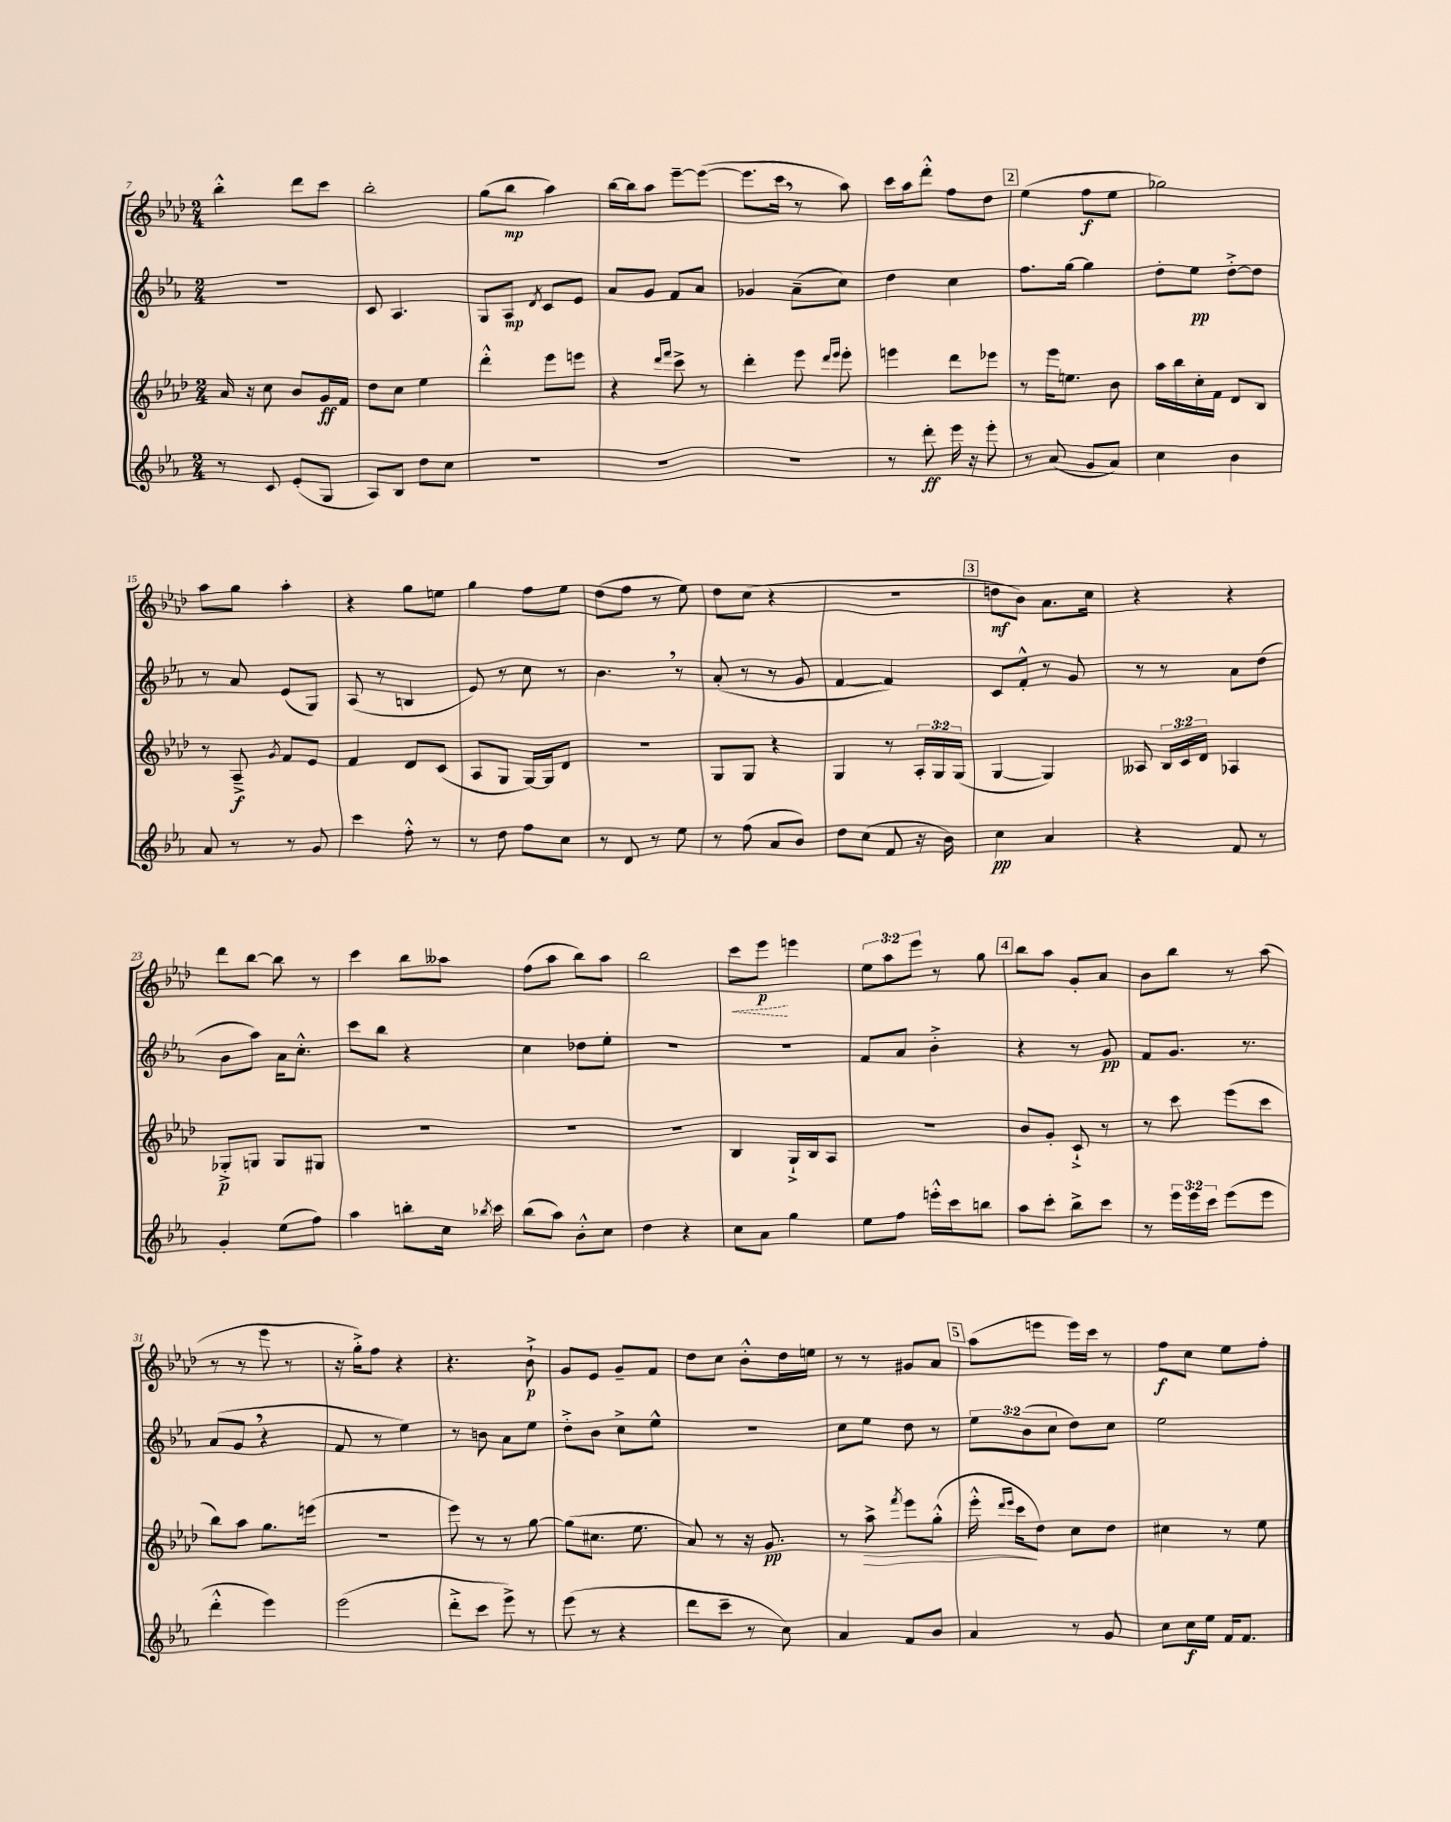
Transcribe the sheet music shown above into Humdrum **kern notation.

**kern	**dynam	**kern	**dynam	**kern	**dynam	**kern	**dynam
*part4	*part4	*part3	*part3	*part2	*part2	*part1	*part1
*staff4	*staff4	*staff3	*staff3	*staff2	*staff2	*staff1	*staff1
*clefG2	*	*clefG2	*	*clefG2	*	*clefG2	*
*k[b-e-a-]	*	*k[b-e-a-d-]	*	*k[b-e-a-]	*	*k[b-e-a-d-]	*
*M2/4	*	*M2/4	*	*M2/4	*	*M2/4	*
=7	=7	=7	=7	=7	=7	=7	=7
8r	.	16a-/	.	2r	.	4bb-'^^\	.
.	.	16r	.	.	.	.	.
8c/	.	8cc\	.	.	.	.	.
(8e-'/L	.	8b-/L	.	.	.	8ddd-\L	.
8G/J	.	16g/L	ff	.	.	8ccc\J	.
.	.	16f/JJ	.	.	.	.	.
=8	=8	=8	=8	=8	=8	=8	=8
8A-/L)	.	8dd-\L	.	8c/	.	2bb-'\	.
8B-/J	.	8cc\J	.	4.A-/	.	.	.
8dd\L	.	4ee-\	.	.	.	.	.
8cc\J	.	.	.	.	.	.	.
=9	=9	=9	=9	=9	=9	=9	=9
2r	.	4ddd-'^^\	.	8G/L	.	(8gg\L	.
.	.	.	.	8A-/J	mp	8bb-\J	mp
.	.	.	.	8qd/	.	.	.
.	.	8eee-\L	.	8c/L	.	4aa-\)	.
.	.	8eeen\J	.	8e-/J	.	.	.
=10	=10	=10	=10	=10	=10	=10	=10
2r	.	4r	.	8a-/L	.	[16bb-\LL	.
.	.	.	.	.	.	16bb-\J]	.
.	.	.	.	8g/J	.	8aa-\J	.
.	.	16qqddd-/LL	.	.	.	.	.
.	.	16qqfff/JJ	.	.	.	.	.
.	.	8ccc^\	.	8f/L	.	[8eee-~\L	.
.	.	8r	.	8a-/J	.	(8eee-\J_	.
=11	=11	=11	=11	=11	=11	=11	=11
2r	.	4ddd-'\	.	4g-X/	.	8.eee-\L]	.
.	.	.	.	.	.	16ccc,\Jk	.
.	.	8eee-\	.	(8a-~\L	.	8r	.
.	.	16qqddd-/LL	.	.	.	.	.
.	.	16qqeee-/JJ	.	.	.	.	.
.	.	8eee-'\	.	8cc\J)	.	8aa-\)	.
=12	=12	=12	=12	=12	=12	=12	=12
8r	.	4eeen\	.	4dd\	.	16ccc\LL	.
.	.	.	.	.	.	16aa-\J	.
8ddd'\	ff	.	.	.	.	8ddd-'^^\J	.
16eee-\	.	8ddd-\L	.	4cc\	.	8ff\L	.
16r	.	.	.	.	.	.	.
8eee-'\	.	8eee-X\J	.	.	.	8dd-\J	.
!!LO:REH:place=s1:t=2
=13	=13	=13	=13	=13	=13	=13	=13
8r	.	8r	.	8.ff\L	.	(4ee-\	.
(8a-/	.	16eee-\KL	.	.	.	.	.
.	.	8.een\J	.	[16gg\Jk	.	.	.
8g/L	.	.	.	4gg\]	.	8ff\L	f
8a-/J)	.	8b-\	.	.	.	8ee-\J	.
=14	=14	=14	=14	=14	=14	=14	=14
4cc\	.	16aa-\LL	.	8dd'\L	.	2gg-X\)	.
.	.	16bb-\	.	.	.	.	.
.	.	16cc'\	.	8ee-\J	pp	.	.
.	.	16f\JJ	.	.	.	.	.
4b-\	.	8d-/L	.	[8dd'^\L	.	.	.
.	.	8B-/J	.	8dd\J]	.	.	.
!!LO:LB:g=z
=15	=15	=15	=15	=15	=15	=15	=15
8a-/	.	8r	.	8r	.	8aa-\L	.
8r	.	8A-~^/	f	8a-/	.	8gg\J	.
.	.	8qg/	.	.	.	.	.
8r	.	8f/L	.	(8e-/L	.	4aa-'\	.
8g/	.	8e-/J	.	8G/J)	.	.	.
=16	=16	=16	=16	=16	=16	=16	=16
4ccc\	.	4f/	.	(8A-/	.	4r	.
.	.	.	.	8r	.	.	.
8ff'^^\	.	8d-/L	.	4Bn/	.	8gg\L	.
8r	.	(8c/J	.	.	.	8een\J	.
=17	=17	=17	=17	=17	=17	=17	=17
8r	.	8A-/L	.	8e-/)	.	4gg\	.
8dd\	.	8G/J	.	8r	.	.	.
8ff\L	.	[16G/LL)	.	8cc\	.	8ff\L	.
.	.	16G/J]	.	.	.	.	.
8cc\J	.	8d-/J	.	8r	.	8ee-\J	.
=18	=18	=18	=18	=18	=18	=18	=18
8r	.	2r	.	4.b-,\	.	(8dd-\L	.
8d/	.	.	.	.	.	8ff\J	.
8r	.	.	.	.	.	8r	.
8ee-\	.	.	.	8r	.	8ee-\)	.
=19	=19	=19	=19	=19	=19	=19	=19
8r	.	8G/L	.	(8a-'/	.	8dd-\L	.
(8ff\	.	8G/J	.	8r	.	(8cc\J	.
8a-/L	.	4r	.	8r	.	4r	.
8b-/J)	.	.	.	8g/	.	.	.
=20	=20	=20	=20	=20	=20	=20	=20
8dd\L	.	4G/	.	[4f/	.	2r	.
(8cc\J	.	.	.	.	.	.	.
8f/	.	8r	.	4f/])	.	.	.
16r	.	24A-'/LL	.	.	.	.	.
.	.	24G/	.	.	.	.	.
16b-\)	.	.	.	.	.	.	.
.	.	(24G/JJ	.	.	.	.	.
!!LO:REH:place=s1:t=3
=21	=21	=21	=21	=21	=21	=21	=21
4cc\	pp	[4G/	.	8c/L	.	8ddn\L	mf
.	.	.	.	8f'^^/J	.	8b-\J)	.
4a-/	.	4G/])	.	8r	.	8.a-\L	.
.	.	.	.	8g/	.	.	.
.	.	.	.	.	.	16cc\Jk	.
=22	=22	=22	=22	=22	=22	=22	=22
4r	.	8A--X/	.	8r	.	4r	.
.	.	24B-/LL	.	8r	.	.	.
.	.	24c/	.	.	.	.	.
.	.	24d-/JJ	.	.	.	.	.
8f/	.	4A-X/	.	8a-\L	.	4r	.
8r	.	.	.	(8dd\J	.	.	.
!!LO:LB:g=z
=23	=23	=23	=23	=23	=23	=23	=23
4g'/	.	8G-X'^/L	p	8b-\L	.	8ddd-\L	.
.	.	8Gn/J	.	8aa-\J)	.	[8bb-\J	.
(8ee-\L	.	8G/L	.	16a-\KL	.	8bb-\]	.
.	.	.	.	8.cc'^^\J	.	.	.
8ff\J)	.	8G#X/J	.	.	.	8r	.
=24	=24	=24	=24	=24	=24	=24	=24
4aa-\	.	2r	.	8ccc\L	.	4ccc\	.
.	.	.	.	8bb-\J	.	.	.
8bbn'\L	.	.	.	4r	.	8bb-\L	.
16cc\Jk	.	.	.	.	.	8aa--X\J	.
8qbb-X/	.	.	.	.	.	.	.
16ccc\	.	.	.	.	.	.	.
=25	=25	=25	=25	=25	=25	=25	=25
(8bb-\L	.	2r	.	4cc\	.	(8ff\L	.
8aa-\J)	.	.	.	.	.	8aa-\J	.
8b-'^^\L	.	.	.	8dd-X\L	.	8bb-\L)	.
8cc\J	.	.	.	8ee-'\J	.	8aa-\J	.
=26	=26	=26	=26	=26	=26	=26	=26
4dd\	.	2r	.	2r	.	2bb-\	.
4r	.	.	.	.	.	.	.
=27	=27	=27	=27	=27	=27	=27	=27
!	!	!	!	!	!	!	!LO:HP:b
8cc\L	.	4B-/	.	2r	.	8ccc\L	<
8a-\J	.	.	.	.	.	8eee-\J	p
4gg\	.	16G`^/LL	.	.	.	4eeen\	[
.	.	16B-/J	.	.	.	.	.
.	.	8A-/J	.	.	.	.	.
=28	=28	=28	=28	=28	=28	=28	=28
8ee-\L	.	2r	.	8f/L	.	12ee-\L	.
.	.	.	.	.	.	12aa-\	.
8ff\J	.	.	.	8a-/J	.	.	.
.	.	.	.	.	.	12eee-\J	.
16eeen'^^\LL	.	.	.	4b-'^\	.	8r	.
16ccc\J	.	.	.	.	.	.	.
8bbn\J	.	.	.	.	.	8gg\	.
!!LO:REH:place=s1:t=4
=29	=29	=29	=29	=29	=29	=29	=29
8aa-\L	.	8b-/L	.	4r	.	8bb-\L	.
8ccc'\J	.	8g'/J	.	.	.	8aa-\J	.
8bb-^\L	.	8c`^/	.	8r	.	8g'/L	.
8ccc\J	.	8r	.	8g/	pp	8a-/J	.
=30	=30	=30	=30	=30	=30	=30	=30
8r	.	8r	.	8f/L	.	8b-\L	.
24eee-\LL	.	8ccc\	.	8.g/J	.	8bb-\J	.
24eee-\	.	.	.	.	.	.	.
24ccc\JJ	.	.	.	.	.	.	.
(8eee-\L	.	(8eee-\L	.	.	.	8r	.
.	.	.	.	8.r	.	.	.
8eee-\J	.	8ccc\J	.	.	.	(8aa-\	.
!!LO:LB:g=z
=31	=31	=31	=31	=31	=31	=31	=31
4ddd'^^\	.	8bb-\L)	.	(8a-/L	.	8r	.
.	.	8aa-\J	.	8g,/J	.	8r	.
4eee-\)	.	8.gg\L	.	4r	.	8eee-\	.
.	.	.	.	.	.	8r	.
.	.	(16eeen\Jk	.	.	.	.	.
=32	=32	=32	=32	=32	=32	=32	=32
(2eee-\	.	2r	.	8f/	.	16r	.
.	.	.	.	.	.	16gg'^\KL)	.
.	.	.	.	8r	.	8ff\J	.
.	.	.	.	4ee-\)	.	4r	.
=33	=33	=33	=33	=33	=33	=33	=33
8ddd'^\L	.	8eee-\)	.	8r	.	4.r	.
8ccc\J	.	8r	.	8bn\	.	.	.
8eee-^\)	.	8r	.	8a-\L	.	.	.
8r	.	[8gg\	.	8ee-\J	.	8b-`^\	p
=34	=34	=34	=34	=34	=34	=34	=34
(8eee-\	.	(8gg\L]	.	8dd'^\L	.	8g/L	.
8r	.	8.cc#X\J	.	8b-\J	.	8e-/J	.
4r	.	.	.	8cc^\L	.	8g~/L	.
.	.	8.ee-\	.	.	.	.	.
.	.	.	.	8ee-^^\J	.	8f/J	.
=35	=35	=35	=35	=35	=35	=35	=35
8ddd\L	.	8a-/)	.	2r	.	8dd-\L	.
8ccc~\J	.	8r	.	.	.	8cc\J	.
8r	.	16r	.	.	.	8b-'^^\L	.
.	.	8.g/	pp	.	.	.	.
8cc\)	.	.	.	.	.	16dd-\L	.
.	.	.	.	.	.	16een\JJ	.
=36	=36	=36	=36	=36	=36	=36	=36
4a-/	.	8r	.	8cc\L	.	8r	.
!	!	!	!LO:HP:b	!	!	!	!
.	.	8aa-^\	>	8ee-\J	.	8r	.
.	.	8qfff/	.	.	.	.	.
8f/L	.	8eee-\L	.	8dd\	.	8g#X/L	.
8b-/J	.	(8gg'^^\J	.	8r	.	8a-/J	.
!!LO:REH:place=s1:t=5
=37	=37	=37	=37	=37	=37	=37	=37
4a-/	.	16eee-'^^\	.	12ee-\L	.	(8aa-\L	.
.	.	16qqddd-/LL	.	.	.	.	.
.	.	16qqeee-/JJ	.	.	.	.	.
.	.	16ccc\KL	.	.	.	.	.
.	.	.	.	(12b-\	.	.	.
.	.	8dd-\J)	]	.	.	8eeen\J	.
.	.	.	.	12cc\J	.	.	.
8r	.	8cc\L	.	8dd\L)	.	16eee\LL)	.
.	.	.	.	.	.	16ccc\JJ	.
8g/	.	8dd-\J	.	8cc\J	.	8r	.
=38	=38	=38	=38	=38	=38	=38	=38
8cc\L	.	4cc#X\	.	2ee-\	.	8ff\L	f
16cc\L	f	.	.	.	.	8cc\J	.
16ee-\JJ	.	.	.	.	.	.	.
16f/KL	.	8r	.	.	.	8ee-\L	.
8.f/J	.	.	.	.	.	.	.
.	.	8ee-\	.	.	.	8ff'\J	.
==	==	==	==	==	==	==	==
*-	*-	*-	*-	*-	*-	*-	*-
